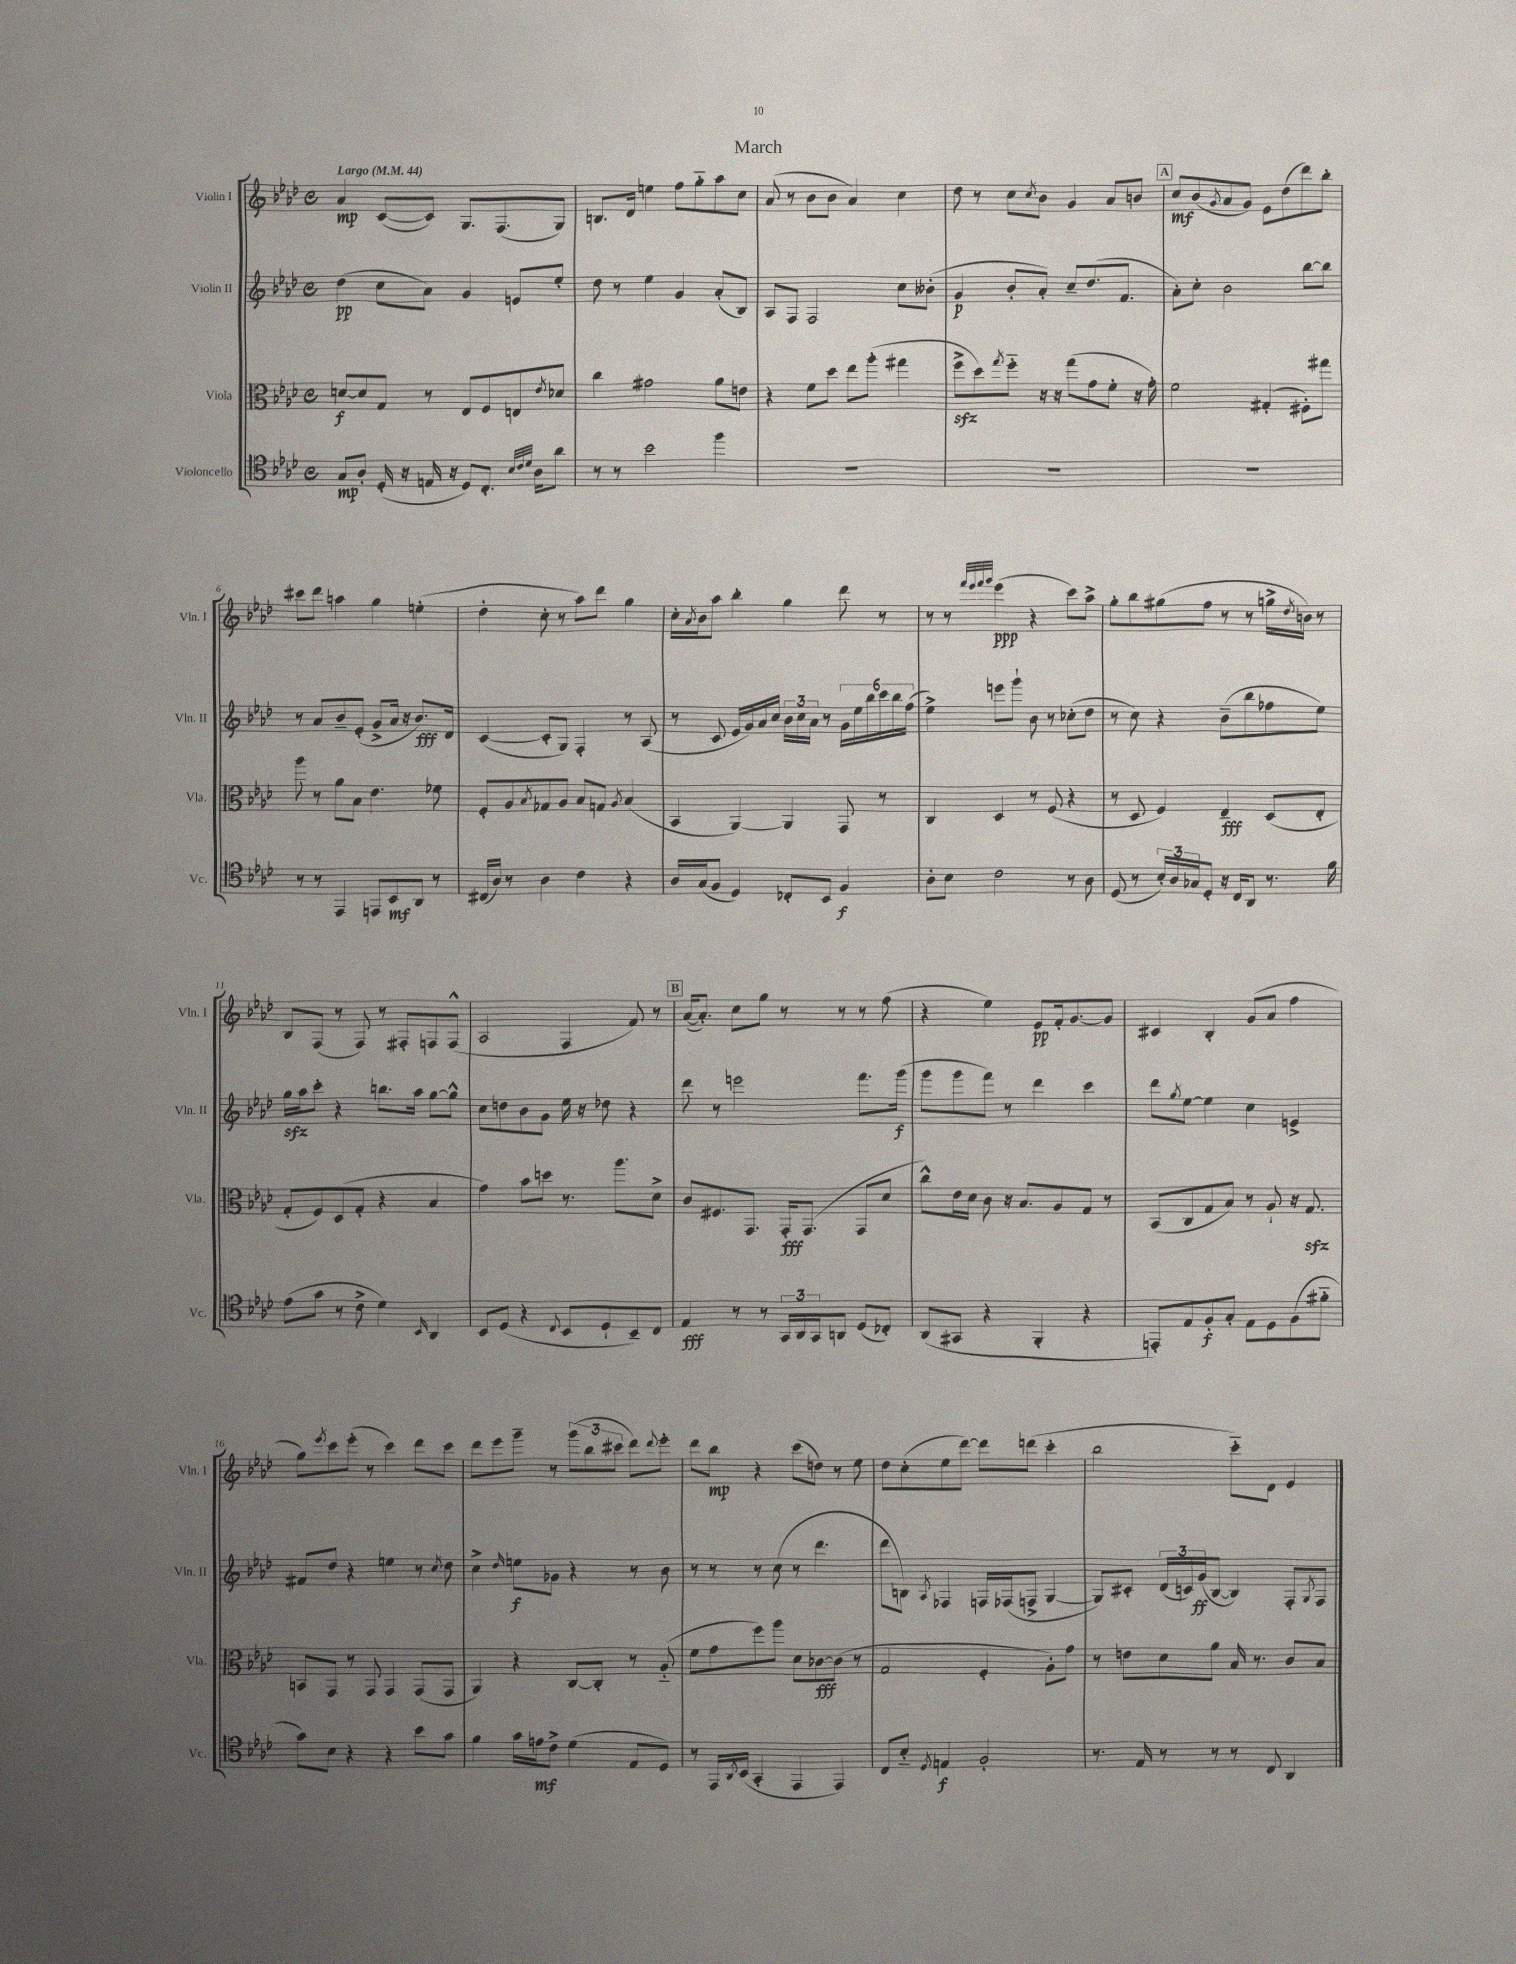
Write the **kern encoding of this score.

**kern	**kern	**kern	**kern
*staff4	*staff3	*staff2	*staff1
*clefC4	*clefC3	*clefG2	*clefG2
*k[b-e-a-d-]	*k[b-e-a-d-]	*k[b-e-a-d-]	*k[b-e-a-d-]
*M4/4	*M4/4	*M4/4	*M4/4
*met(c)	*met(c)	*met(c)	*met(c)
*MM44	*MM44	*MM44	*MM44
8G	[8d	(4dd-	4a-
8A-'	8d]	.	.
(16D-'	8G	8cc	([8c
16r	.	.	.
16E	8r	8a-)	8c])
16r	.	.	.
8D-)	8E-	4g	8.G
8.C'	8F	.	.
.	.	.	(8.F
.	8E	8e	.
32qqB-	.	.	.
32qqc	.	.	.
32qqd-	.	.	.
16A-	.	.	.
.	8qe-	.	.
8a-	8d-	8ee-'	8G)
=	=	=	=
8r	4cc	8dd-	8.B
8r	.	8r	.
.	.	.	16d-
2b-	2g#	4ee-	4ee
.	.	4g	8ff
.	.	.	8gg'~
4ff	8a-	(8a-'	8aa-
.	8e	8B-)	8cc
=	=	=	=
1r	4r	8A-	(8a-
.	.	8F	8r
.	8f	2F	8b-
.	8dd-	.	8b-
.	8ee-	.	4a-)
.	(8aa-'	.	.
.	4gg#	8cc	4cc
.	.	(8b--'	.
=	=	=	=
1r	8ff^	4g	8dd-
.	8dd-)	.	8r
.	8qgg	.	.
.	8ff'~	8b-'	8cc
.	.	.	8qcc
.	16r	8a-')	8b-
.	16r	.	.
.	(8gg	8cc~	4g
.	8g	(8.dd-	.
.	8f'	.	8a-
.	.	8.f	.
.	16r	.	8b
.	16g')	.	.
=	=	=	=
1r	2f	8a-')	8cc
.	.	8cc'	(8b-
.	.	.	8qg
.	.	2b-	8a-
.	.	.	8g)
.	(4G#'	.	8e-
.	.	.	(8dd-
.	8F#')	[8bb-	8ddd-)
.	8gg#	8bb-]	8bb-'
=	=	=	=
8r	8aa-	8r	8ccc#
8r	8r	8a-	8ddd-
4EE-	8a-	8b-~	4aa
.	8B-	(8e-'	.
8EE	4.e-	8g^	4gg
8BB-	.	16a-	.
.	.	16r	.
8AA-	.	8.b-)	(4ee'
8r	8f-	.	.
.	.	16d-	.
=	=	=	=
(16C#	8F'	([4c	4dd-'
16A-)	.	.	.
8r	8A-	.	.
.	8qB-	.	.
4A-	8G-	8c']	8cc'
.	8A-	8G)	8r
4c	8B-	4F'	8aa-)
.	8G	.	8ddd-
.	8qA-	.	.
4r	(4B-	8r	4gg
.	.	(8A-	.
=	=	=	=
16A-	4BB-	8r	16cc'
.	.	.	8qa-
(16G	.	.	16b-
8F	.	8c	8aa-
4D-)	[4AA-)	16e-	4bb-'
.	.	16g)	.
.	.	16a-	.
.	.	16cc	.
8C-'	4AA-]	24b-	4gg
.	.	24cc	.
.	.	24a-	.
8BB-	.	8r	.
4F	8GG	24g	8ddd-
.	.	24ee-	.
.	.	24bb-	.
.	8r	24ccc	8r
.	.	24bb-	.
.	.	(24ff	.
=	=	=	=
8A-'	4C	4ee-^)	8r
8B-	.	.	8r
.	.	.	32qqfff
.	.	.	32qqeee-
.	.	.	32qqfff
.	.	.	32qqggg
2c	4D-	8eee	(4eee-
.	.	8ggg`	.
.	8r	8b-	4r
.	(8F	8r	.
8r	4r	(8cc-'	8ccc)
8A-	.	8dd-	8aa-^
=	=	=	=
(8D-	8r	8r	8gg'
8r	8D-	8cc)	8bb-
24B-')	4F)	4r	(8gg#
24A-	.	.	.
24G-	.	.	.
8D-'	.	.	8ff
16r	4E-~	(8b-~	8r
16C	.	.	.
8AA-	.	8bb-	8r
8.r	(8D-	8ff-	16gg^
.	.	.	8qdd-
.	.	.	16b)
.	8E-'	8ee-)	8r
16f	.	.	.
=	=	=	=
(8e-	8G'	16gg	8B-
.	.	16aa-	.
8g	8F)	8ccc'	(8F
8r	(8D-	4r	8r
8c^	8G'	.	8F)
4d-)	4r	8.bb	8r
.	.	.	8F#'
.	.	16aa-	.
16qqBB-	.	.	.
4AA-	4B-	[8gg	8F
.	.	8gg^^]	(8F^^
=	=	=	=
8BB-	4g)	8cc	2A-
(8D-	.	8dd	.
4r	8b-	8b-	.
.	8dd	8g	.
8qqC	.	.	.
8BB-	8.r	16ee-	4F
.	.	16r	.
8D-`	.	8dd-	.
.	8.aa-	.	.
8BB-~)	.	4r	8f)
8C	8d-^	.	8r
=	=	=	=
4E-	8c	8ddd-	([16a-
.	.	.	8.a-'])
.	8.F#	8r	.
8r	.	2eee	8cc
.	8.GG	.	.
8r	.	.	8gg
24GG	16GG'	.	8r
24AA-	.	.	.
.	(8.GG	.	.
24GG	.	.	.
8AA	.	.	8r
(8D-	8GG	8.fff	8r
8C-')	8d-	.	(8ff
.	.	(16ggg	.
=	=	=	=
(8AA-	8cc^^)	8ggg	4r
8GG#	16e-	8ggg	.
.	16d-	.	.
4r	8c	8fff)	4ee-)
.	16r	8r	.
.	8.B-	.	.
4FF'	.	4ddd-	8e-
.	8A-	.	16f'
.	.	.	[8.g
4r	8G	4ccc	.
.	8r	.	8g]
=	=	=	=
8EE')	(8BB-	8ddd-	4c#
.	.	8qgg	.
8E-	8C	[8ee-	.
8F'	8G	4ee-]	4B-'
8G'	8B-)	.	.
8E-	8r	4cc	(8g
8D-	8A-`	.	8a-
(8F	16r	4e^	4ff
.	8.G	.	.
8f#'~	.	.	.
=	=	=	=
8g)	8BB	8f#	8gg)
.	.	.	8qeee-
8B-	8GG	8dd-	8ccc
4r	8r	4r	(8eee-'
.	8GG	.	8r
4r	4GG	4ee	4ccc)
8b-	(8GG	8r	8ddd-
.	.	8qcc	.
8g	8GG	8dd-	8ccc
=	=	=	=
4f	4AA-)	4cc^	8ddd-
.	.	.	8eee-
.	.	16qqdd-	.
16g	4r	8ee	8ggg~
16e	.	.	.
8c^	.	8g-	8r
(4d-	[8C	4r	(12ggg
.	.	.	12bb-
.	8C']	.	.
.	.	.	12ccc#
8E-	8r	8r	8ddd-)
.	.	.	8qqddd-
8D-)	(8A-'~	8b-	8eee-'
=	=	=	=
8r	8f	8r	8ddd-
16EE-	8g	8r	8bb-
8qAA-	.	.	.
(16BB-	.	.	.
4GG'	8ff)	8r	4r
.	8aa-	(8cc	.
4EE-	8d-	8r	(8ccc
.	[8c-	4.ddd-	8dd)
4EE-)	(8c-]	.	8r
.	8r	.	8ee-
=	=	=	=
8C	2G	8ddd-	8dd-
8B-'~	.	8B)	(8cc'
8qD-	.	8qA-	.
4E	.	4F-	8ee-
.	.	.	[8ddd-)
2F'	4F'	16F	8ddd-]
.	.	(16F-	.
.	.	8F^	(8ddd
.	8A-')	[4G	4ccc'
.	8g	.	.
=	=	=	=
8.r	8r	8G])	2bb-
.	8e	8c#'	.
16E-	.	.	.
8r	8d-	(24d-	.
.	.	24c)	.
.	.	(24g	.
8r	8a-	[8B-	.
8r	16B-	4B-])	8ccc'~)
.	8.r	.	.
8C	.	.	8d-
4AA-	8c	8F'	4e-
.	.	8qG	.
.	8B-	8F	.
==	==	==	==
*-	*-	*-	*-
